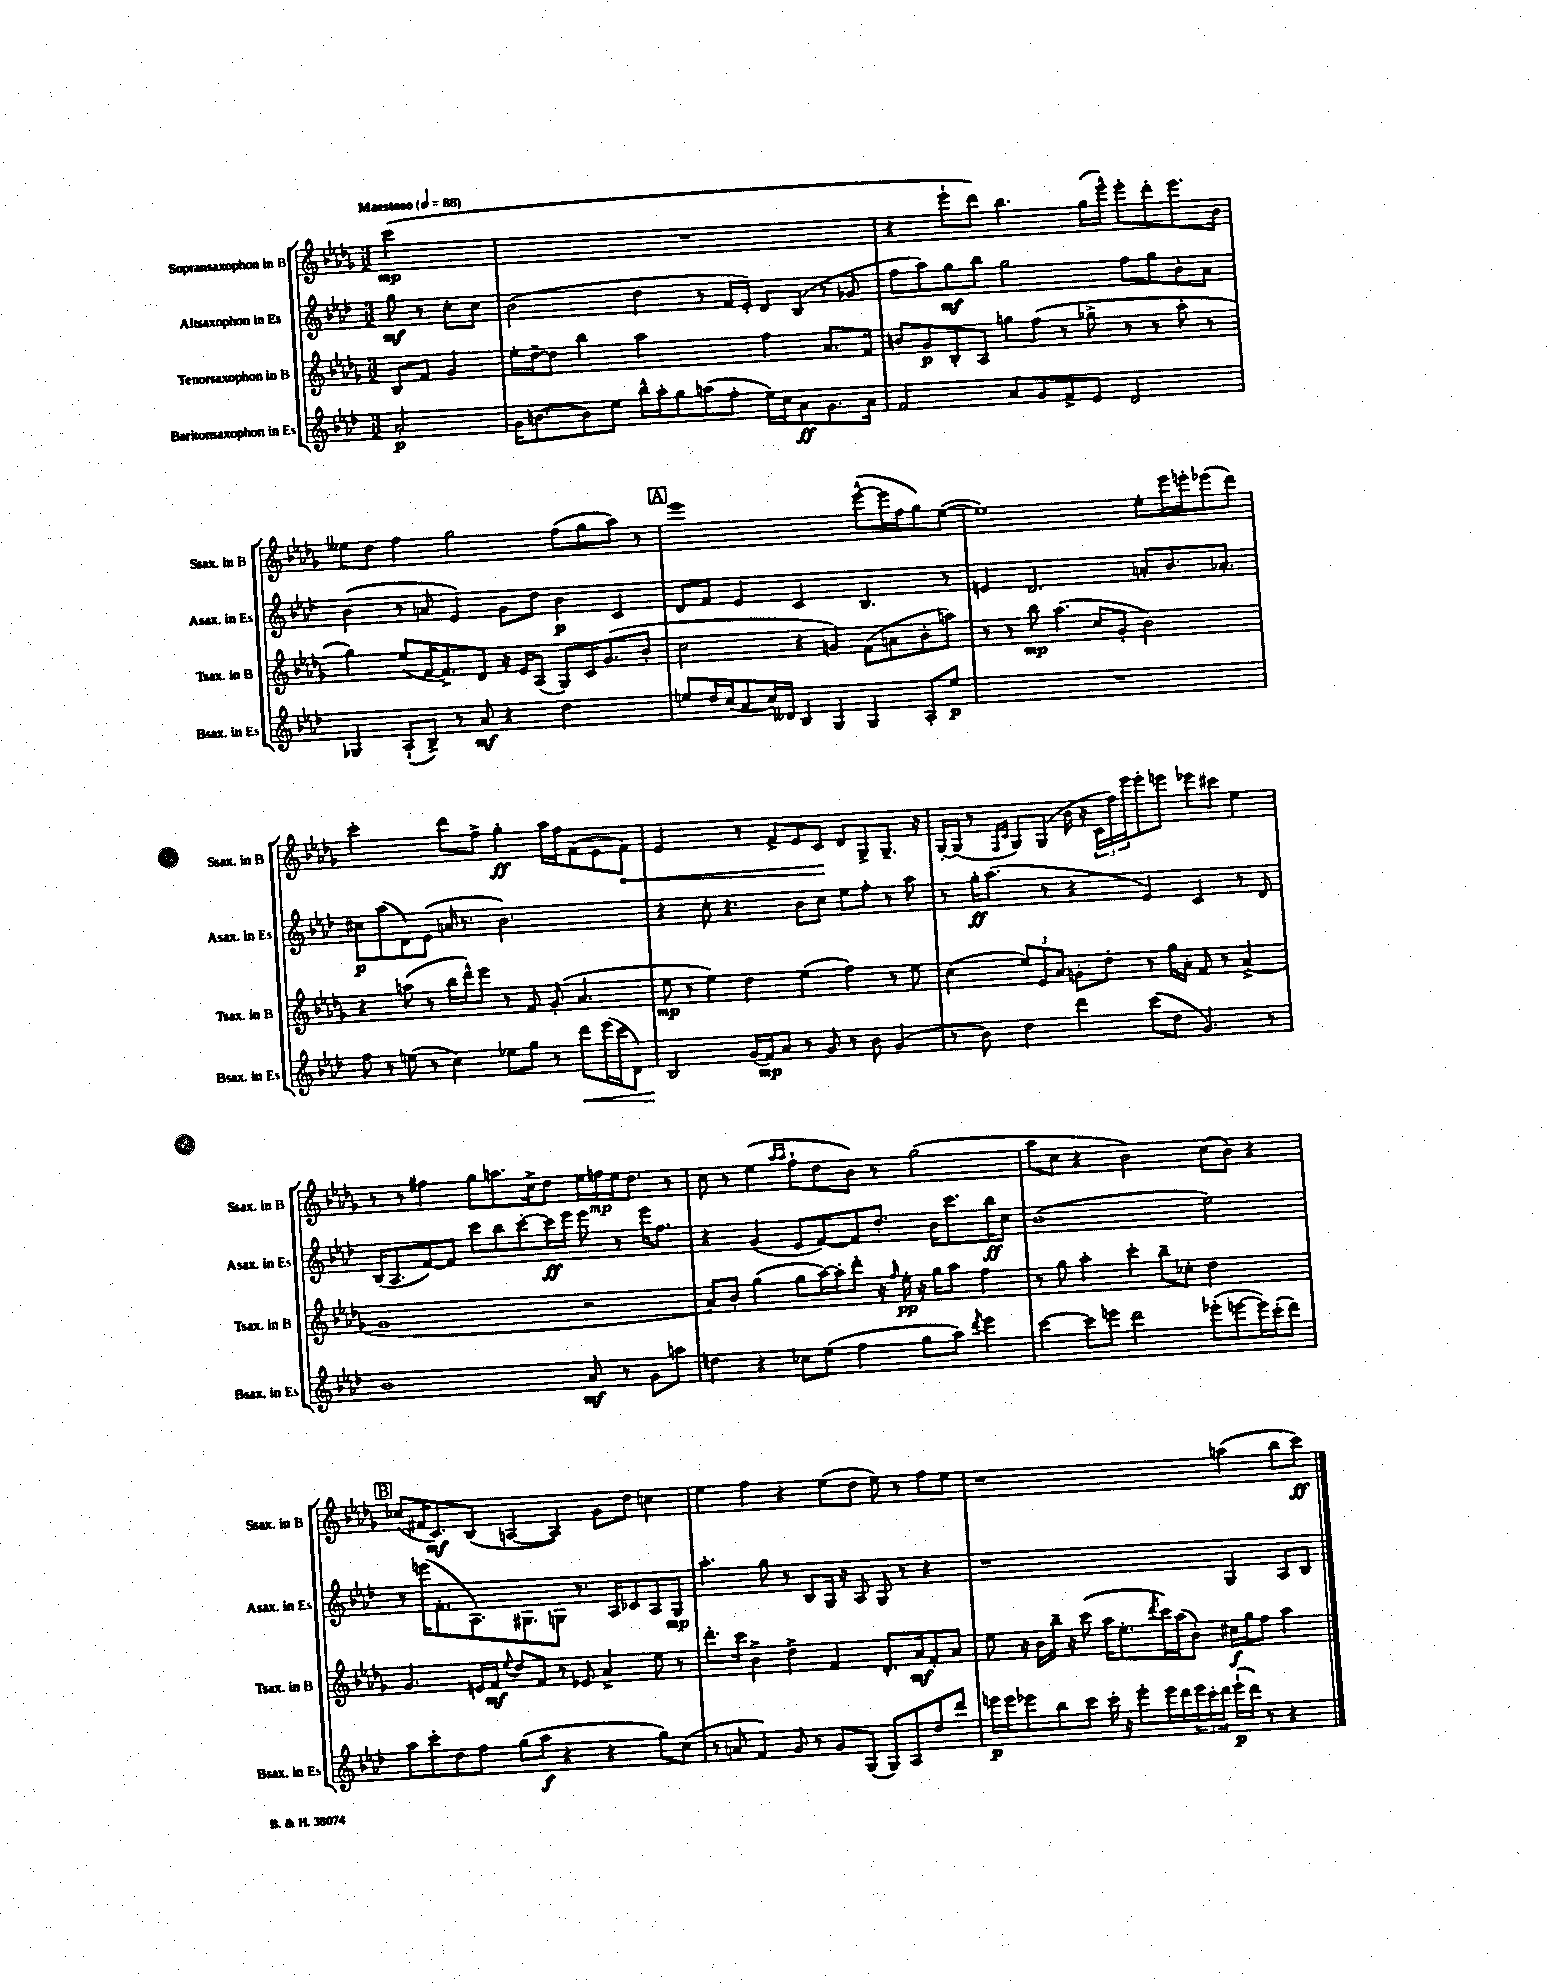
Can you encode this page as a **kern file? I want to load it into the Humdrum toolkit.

**kern	**kern	**kern	**kern
*staff4	*staff3	*staff2	*staff1
*clefG2	*clefG2	*clefG2	*clefG2
*k[b-e-a-d-]	*k[b-e-a-d-g-]	*k[b-e-a-d-]	*k[b-e-a-d-g-]
*M3/2	*M3/2	*M3/2	*M3/2
*MM88	*MM88	*MM88	*MM88
2a-'/	8B-/L	8gg\	(2ccc\
.	8f/J	8r	.
.	4g-/	8cc'\L	.
.	.	8cc\J	.
=	=	=	=
16g\LK	16ee-'\LL	(2b-\	1.r
[8.b\	[16dd-~\J	.	.
.	8dd-\]J	.	.
8b\]	4bb-\	.	.
8ee-\J	.	.	.
16bb-^^\LL	2aa-\	4dd-\	.
16aa-'\J	.	.	.
8gg\	.	.	.
(8aa\	.	8r	.
8ff'\J	.	16f/LL	.
.	.	16e-'/JJ)	.
16ee-\LL)	4ff\	8d-/L	.
16cc\J	.	.	.
8a-\	.	(8B-/J	.
8.g\	8.a-/L	8r	.
.	.	8g-/	.
16a-\Jk	16f/Jk	.	.
=	=	=	=
2f/	8b/L	8ff\L	4r
.	8g-/	8aa-\)	.
.	8B-'/	8gg\	8eee-`\L
.	8A-/J	8bb-\J	8ddd-\J)
8a-/L	8gg\L	2gg\	4.bb-\
8g/	(8ff\J	.	.
8f^/	8r	.	.
8e-/J	8gg-^\	.	(16gg-\LL
.	.	.	16eee-^^\JJ)
2d-/	8r	8ff\L	8eee-'\L
.	8r	8gg\	8ddd-'\
.	8aa-'\	8b-'\	8.eee-\
.	8r	8a-\J	.
.	.	.	16b-\Jk
=	=	=	=
4G-/	4gg-\)	(4b-\	8ee--\L
.	.	.	8dd-\J
(8A-`/L	(8ee-/L	8r	4ff\
8B-^/J)	[16f/K	8a/	.
.	8.f^/])	.	.
8r	.	4e-/)	2gg-\
8a-/	8d-/J	.	.
4r	16r	8g\L	.
.	16e-/LK	.	.
.	(8A-/J	8dd-\J	.
2dd-\	8G-/L)	4b-\	(8ff\L
.	16c/K	.	8gg-\
.	(8.g-/	.	.
.	.	4c/	8aa-\J)
.	8b-'/J	.	8r
=	=	=	=
8ee/L	2cc\	8d-/L	1eee-
16dd-/L	.	8f/J	.
(16cc/J	.	.	.
8a-/	.	4e-/	.
16cc/L)	.	.	.
16d--/JJ	.	.	.
4B-/	4r	2c/	.
4G/	4g/)	.	.
4G/	(8f\L	4.B-/	([8eee-^^\L
.	8a\	.	16eee-\]L
.	.	.	16ff\J
8A-'/L	8b-'\	.	8gg-\)
8ee/J	8aa\J)	8r	([8ee-\J
=	=	=	=
1.r	8r	4e/	1ee-])
.	8r	.	.
.	8bb-\	2.d-/	.
.	(4.aa-\	.	.
.	8cc/L	.	.
.	8g-'/J	.	.
.	2b-\)	8a'/L	8ee-'\L
.	.	8.b-/	16eee-\L
.	.	.	16eee'\J
.	.	.	(8eee-\
.	.	8.a-'/J	.
.	.	.	8ddd-\J)
=	=	=	=
8ff\	4r	8cc#\L	2ccc'\
8r	.	(8aa-\	.
(8ee\	(8aa\	8d-\)	.
8r	8r	(8e-\J	.
4cc\)	16bb-\LL	16a/	8ddd-\L
.	16ddd-^^\J)	8.r	.
.	8eee-\J	.	8ff^\J
8ee-\L	8r	2.b-\)	4gg-'\
8gg\J	8f/	.	.
8r	(8g-'/	.	16aa-\LL
.	.	.	16ff\J
8ddd-\L	4.a-/	.	(8f\
(16eee-\L	.	.	8e-\
16ccc\J	.	.	.
8d-\J)	.	.	8f\J)
=	=	=	=
2B-/	8ee-\	4r	2e-/
.	8r	.	.
.	4ee-\)	8cc'\	.
.	.	4.r	.
(16g/LL	4dd-\	.	8r
16f/J)	.	.	.
8a-/J	.	.	8f^/L
8r	(4ee-\	8b-\L	8e-/
8g/	.	8cc\J	8c/J
8r	4ff\)	8ee-\L	8d-/L
8b-\	.	8ff'\J	8G-^/
(4g/	8r	8r	8.G-~/J
.	8ee-\	8aa-\	.
.	.	.	16r
=	=	=	=
8r	(4cc\	8r	[16G-'/LL
.	.	.	(16G-/]JJ
8b-\)	.	16gg'\LK	8r
.	.	(8.aa-\J	.
.	.	.	16qqF/LL
.	.	.	16qqc/JJ
4dd-\	12ee-/L)	.	8G-/L)
.	12e-/	.	.
.	.	8r	(8G-/J
.	12a-/J	.	.
4ddd-\	8g'\L	4r	16b-\
.	.	.	16r
.	8dd-'\J	.	24c\LL
.	.	.	24ff\)
.	.	.	24eee-\J
(8ccc\L	8r	4e-/)	8eee-'\
8dd-\J	16gg-\LL	.	8eee\J
.	16a-'\JJ	.	.
4.g/)	8f/	4c/	8eee-\L
.	8r	.	8ccc#\J
.	(4a-^/	8r	4ee-\
8r	.	8d-/	.
=	=	=	=
1b-	1g-	(16B-/LK	8r
.	.	8.A-/	.
.	.	.	8r
.	.	[8f/)	4ff#\
.	.	8f/]J	.
.	.	8ccc\L	8gg-\L
.	.	8bb-\	8.aa\
.	.	[8ccc'\	.
.	.	.	16cc^\k
.	.	16ccc\]L	8dd-\J
.	.	16eee-\JJ	.
8a-/	2r	8eee-\	16ee-\LL
.	.	.	16ff\
8r	.	8r	16ee-\J
.	.	.	8.dd-\J
8g\L	.	16eee-\LK	.
.	.	8.ff\J	.
8aa\J	.	.	8r
=	=	=	=
4dd\	8a-/L)	4r	8cc\
.	8b-'/J	.	8r
4r	(4gg-\	(4g/	(4ee-\
.	.	.	16qqaa-/LL
.	.	.	16qqaa-/JJ
8cc-\L	8gg-\L	8e-/L	8ff`\L
(8ee-\J	[16aa-\L)	[8f/)	8dd-\
.	16aa-'\]J	.	.
4ff\	8ddd-'\J	8f/]	8b-\J)
.	16r	8.dd-'/J	8r
.	16qqff/	.	.
.	16ee-'\	.	.
8gg\L	16r	.	(2gg-\
.	16gg-\LK	16b-\LK	.
8aa-\J)	8aa-\J	8.ccc\	.
8qddd-/	.	.	.
4eee-\	4ff\	.	.
.	.	16bb-\K	.
.	.	8cc\J	.
=	=	=	=
[4ccc\	8r	(1b-	8aa-\L
.	8gg-\	.	8cc\J
8ccc\]L	4aa-'\	.	4r
8eee\J	.	.	.
2ddd-\	4ccc'\	.	2b-\)
.	8bb-~\L	.	.
.	8cc-'\J	.	.
(8eee-'\L	2dd-\	2ee-\)	(8cc\L
[8eee\	.	.	8b-\J)
16eee\]L)	.	.	4r
(16ccc'\J	.	.	.
8ddd-\J)	.	.	.
=	=	=	=
8aa-\L	4.g-/	8r	(8cc-/L
8ccc'\	.	(16eee\LK	16f#/K
.	.	8.f'\	8.c/)
8dd-\	.	.	.
8ff\J	16e/LL	8.A-\)	(8B-/J
.	16f/JJ	.	.
.	8qqee-/	.	.
(8gg\L	8dd-/L	.	[4A/
.	.	8.G#\	.
8aa-\J	8f/J	.	.
4r	8r	8G\J	4A/])
.	8e-/	8.r	.
4r	4a-^/	.	8g-\L
.	.	16A-/LK	.
.	.	8c-/	8dd-\J
8gg\L)	8ee-\	8A-/	4cc\
(8cc\J	8r	8G/J	.
=	=	=	=
8r	8.ddd-'\L	4.aa-'\	4ee-\
8a/	.	.	.
.	16ccc\Jk	.	.
4f/)	4b-^\	.	4ff\
.	.	8gg\	.
8g/	4dd-^\	8r	4r
8r	.	8B-/L	.
8g/L	4f/	16G/Jk	(8ee-\L
.	.	16r	.
(8G/J	.	8A-/	8dd-\J
8G/L)	8.d-'/L	8G/	8ee-\)
8A-/	.	8r	8r
.	16a-/k	.	.
8dd-/	8f'/	4r	8ff\L
8ddd-/J	8a-/J	.	8ee-\J
=	=	=	=
16eee\LL	8ee-\	1r	1r
16eee\J	.	.	.
8eee-\	16r	.	.
.	16b-\LL	.	.
8bb-\	16bb-~\JJ	.	.
.	16r	.	.
8ccc\J	(8ccc\	.	.
16ccc'\	16aa-\LK	.	.
16r	8.ee-'\	.	.
8eee-'\L	.	.	.
.	8qddd-/	.	.
16eee-\L	16ccc\L)	.	.
16ddd-\	(16aa-\J	.	.
24eee-\	8b-'\J)	.	.
24ccc'\	.	.	.
24ddd-\JJ	.	.	.
(16eee-`\LL	16cc#\LL	4G/	(4aa\
16ddd-\JJ)	16gg-\J	.	.
8r	8ff\J	.	.
4r	4aa-\	8A-/L	8bb-\L
.	.	8B-/J	8ccc\J)
==	==	==	==
*-	*-	*-	*-
